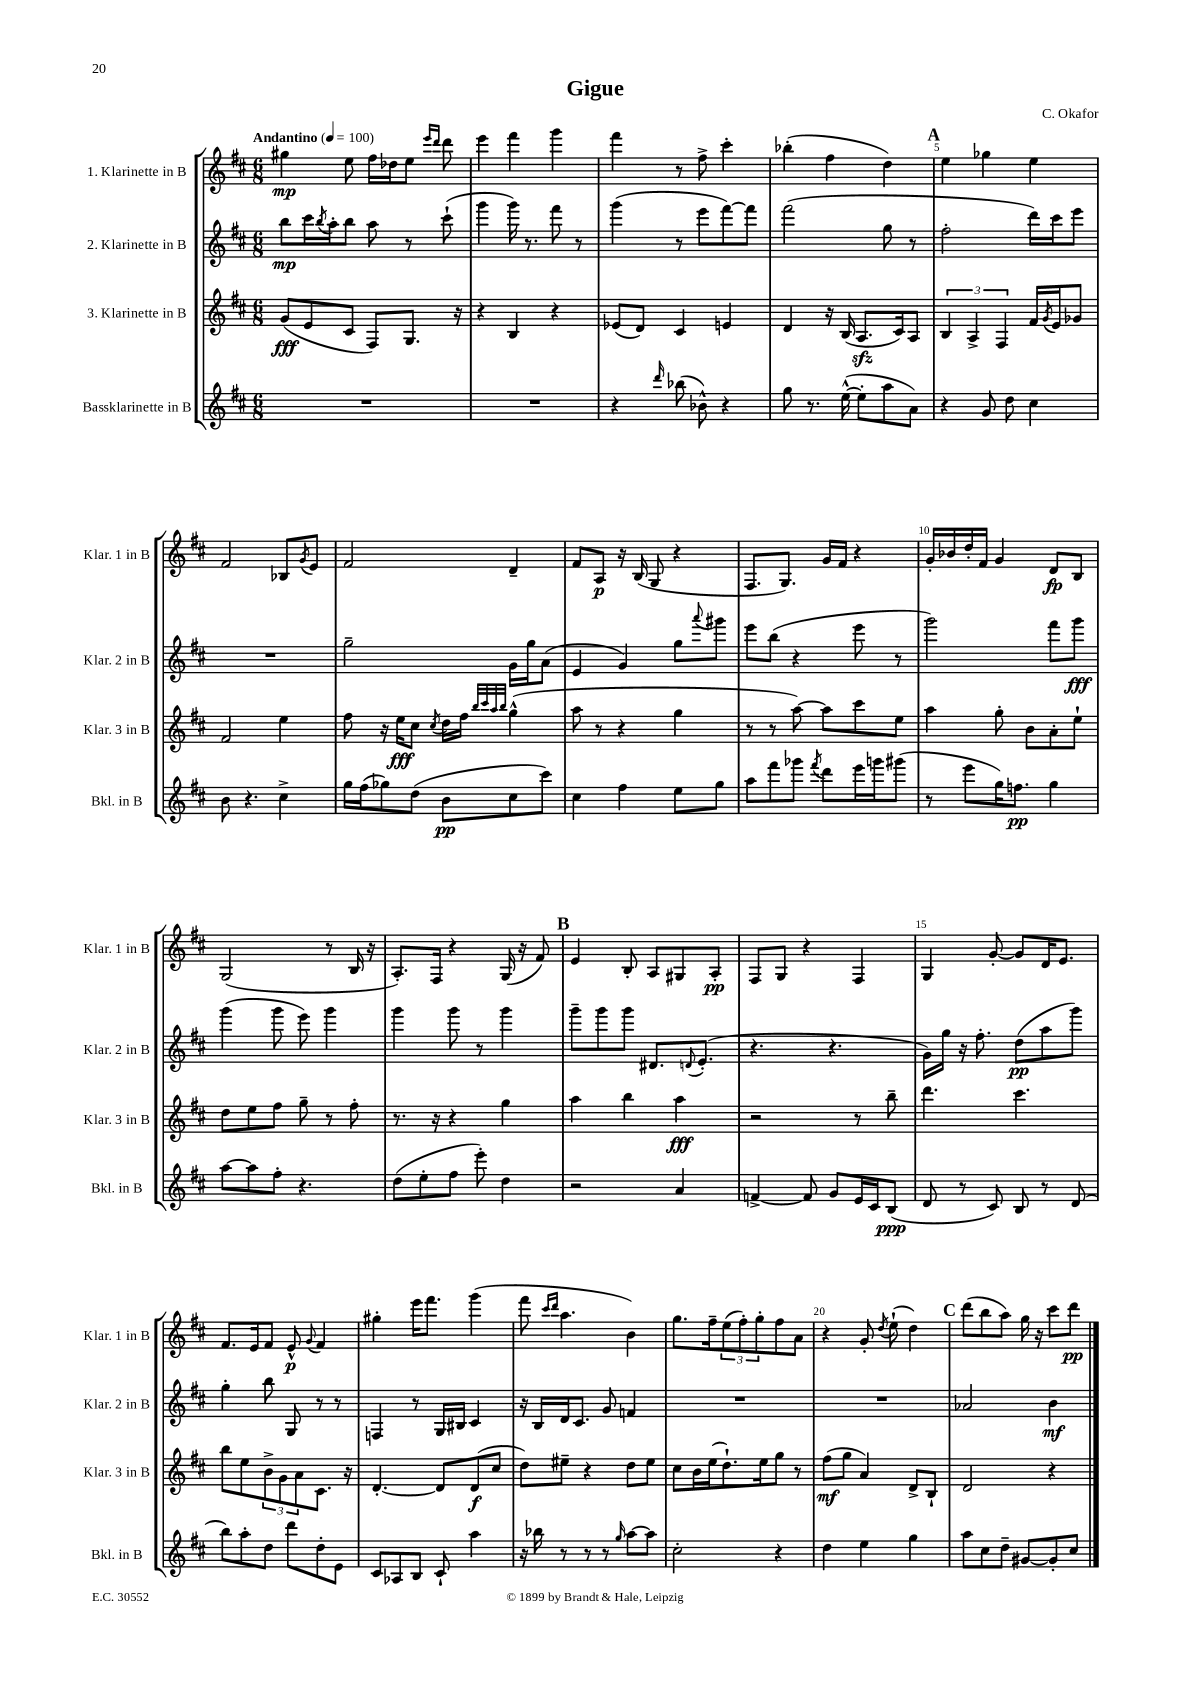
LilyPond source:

\header { title = "Gigue" composer = "C. Okafor" }
<<
\new StaffGroup <<
\new Staff = "s0" \with { instrumentName = "1. Klarinette in B" shortInstrumentName = "Klar. 1 in B" } {
    \clef treble \key d \major \numericTimeSignature \time 6/8 \tempo "Andantino" 4 = 100
    gis''4\mp e''8 fis''16 des''16 e''8 \grace { e'''16 d'''16 } d'''8 |
    e'''4 fis'''4 g'''4 |
    fis'''4 r8 fis''8-> cis'''4-. |
    bes''4-.( fis''4 d''4) |
    \mark \markup { \bold "A" } e''4 ges''4 e''4 |
    fis'2 bes8 \acciaccatura { g'8 } e'8 |
    fis'2 d'4-- |
    fis'8 a8\p r16 b16( g8 r4 |
    fis8. g8.) g'16 fis'16 r4 |
    g'16-. bes'16 d''16-. fis'16 g'4 d'8\fp b8 |
    g2( r8 b16 r16 |
    a8.-.) fis16 r4 g16( r16 fis'8) |
    \mark \markup { \bold "B" } e'4 b8-. a8 gis8 a8-.\pp |
    fis8 g8 r4 fis4 |
    g4 g'8~-. g'8 d'16 e'8. |
    fis'8. e'16 fis'8 e'8-^\p \appoggiatura { g'8 } fis'4 |
    gis''4-. e'''16 fis'''8. g'''4( |
    fis'''8 \grace { cis'''16 d'''16 } a''4. b'4) |
    g''8. fis''16-- \tuplet 3/2 { e''8( fis''8-.) g''8-. } fis''8 a'8 |
    r4 g'8-. \acciaccatura { d''8 } e''8-!( d''4) |
    \mark \markup { \bold "C" } d'''8( b''8 a''8) g''16 r16 cis'''8 d'''8\pp \bar "|." |
}
\new Staff = "s1" \with { instrumentName = "2. Klarinette in B" shortInstrumentName = "Klar. 2 in B" } {
    \clef treble \key d \major \numericTimeSignature \time 6/8
    b''8\mp cis'''16 \acciaccatura { b''8 } a''16-. b''8 a''8 r8 cis'''8-!( |
    g'''4 g'''16) r8. fis'''8 r8 |
    g'''4( r8 e'''8 fis'''8~) fis'''8 |
    fis'''2( g''8 r8 |
    \mark \markup { \bold "A" } fis''2-. d'''16) cis'''16 e'''8 |
    R2. |
    g''2-- g'16 g''16 a'8( |
    e'4 g'4) g''8 \appoggiatura { a'''8 } gis'''8 |
    e'''8 b''8( r4 e'''8 r8 |
    g'''2) fis'''8 g'''8\fff |
    g'''4( g'''8 e'''8) g'''4 |
    g'''4 g'''8 r8 g'''4 |
    \mark \markup { \bold "B" } g'''8-- g'''8 g'''8 dis'8. \appoggiatura { d'8 } e'8.-.( |
    r4. r4. |
    g'16) g''16 r16 fis''8.-. d''8\pp( a''8 g'''8) |
    g''4-. b''8 g8 r8 r8 |
    f4 r8 g16 bis16 cis'4 |
    r16 b16 d'16 cis'8. g'8 f'4 |
    R2. |
    R2. |
    \mark \markup { \bold "C" } aes'2 b'4\mf \bar "|." |
}
\new Staff = "s2" \with { instrumentName = "3. Klarinette in B" shortInstrumentName = "Klar. 3 in B" } {
    \clef treble \key d \major \numericTimeSignature \time 6/8
    g'8\fff( e'8 cis'8 fis8) g8. r16 |
    r4 b4 r4 |
    ees'8( d'8) cis'4 e'4 |
    d'4 r16 b16( a8.\sfz cis'16) a8 |
    \mark \markup { \bold "A" } \tuplet 3/2 { b4 a4-> fis4 } fis'16 \acciaccatura { g'8 } e'16 ges'8 |
    fis'2 e''4 |
    fis''8 r16 e''16\fff cis''8 \acciaccatura { cis''8 } d''16 fis''16 \grace { b''32 cis'''32 a''32 b''32 } g''4-^( |
    a''8 r8 r4 g''4 |
    r8 r8 a''8~) a''8 cis'''8 e''8 |
    a''4 g''8-. b'8 a'8-. e''8-! |
    d''8 e''8 fis''8 g''8-- r8 fis''8-. |
    r8. r16 r4 g''4 |
    \mark \markup { \bold "B" } a''4 b''4 a''4\fff |
    r2 r8 b''8-- |
    d'''4. cis'''4. |
    b''8 e''8 \tuplet 3/2 { b'8-> g'8 a'8 } cis'8. r16 |
    d'4.~-. d'8 d'8\f( cis''8 |
    d''8) eis''8-- r4 d''8 eis''8 |
    cis''8 b'16 e''16( d''8.-!) e''16 g''8 r8 |
    fis''8\mf( g''8 a'4) d'8-> b8-! |
    \mark \markup { \bold "C" } d'2 r4 \bar "|." |
}
\new Staff = "s3" \with { instrumentName = "Bassklarinette in B" shortInstrumentName = "Bkl. in B" } {
    \clef treble \key d \major \numericTimeSignature \time 6/8
    R2. |
    R2. |
    r4 \grace { d'''16 } bes''8( bes'8-^) r4 |
    g''8 r8. e''16~-^( e''8-. a''8 a'8) |
    \mark \markup { \bold "A" } r4 g'8 d''8 cis''4 |
    b'8 r4. cis''4-> |
    g''16 fis''16( ges''8) d''8( b'8\pp cis''8 cis'''8) |
    cis''4 fis''4 e''8 g''8 |
    a''8 fis'''8 ges'''8 \acciaccatura { fis'''8 } d'''8 e'''16 g'''16 gis'''8( |
    r8 e'''8 g''16) f''8.\pp g''4 |
    a''8~ a''8 fis''8-. r4. |
    d''8( e''8-. fis''8 e'''8-.) d''4 |
    \mark \markup { \bold "B" } r2 a'4 |
    f'4~-> f'8 g'8 e'16 cis'16 b8\ppp( |
    d'8 r8 cis'8) b8 r8 d'8( |
    b''8) a''8-. d''8 d'''8 d''8-. e'8 |
    cis'8 aes8 b8 cis'8-! a''4 |
    r16 bes''16 r8 r8 r8 \grace { g''16 } a''8~ a''8 |
    cis''2-. r4 |
    d''4 e''4 g''4 |
    \mark \markup { \bold "C" } a''8 cis''8 d''8-- gis'8~ gis'8-. cis''8 \bar "|." |
}
>>
>>
\layout { \context { \Score \override BarNumber.break-visibility = ##(#f #t #t) barNumberVisibility = #(every-nth-bar-number-visible 5) } }
